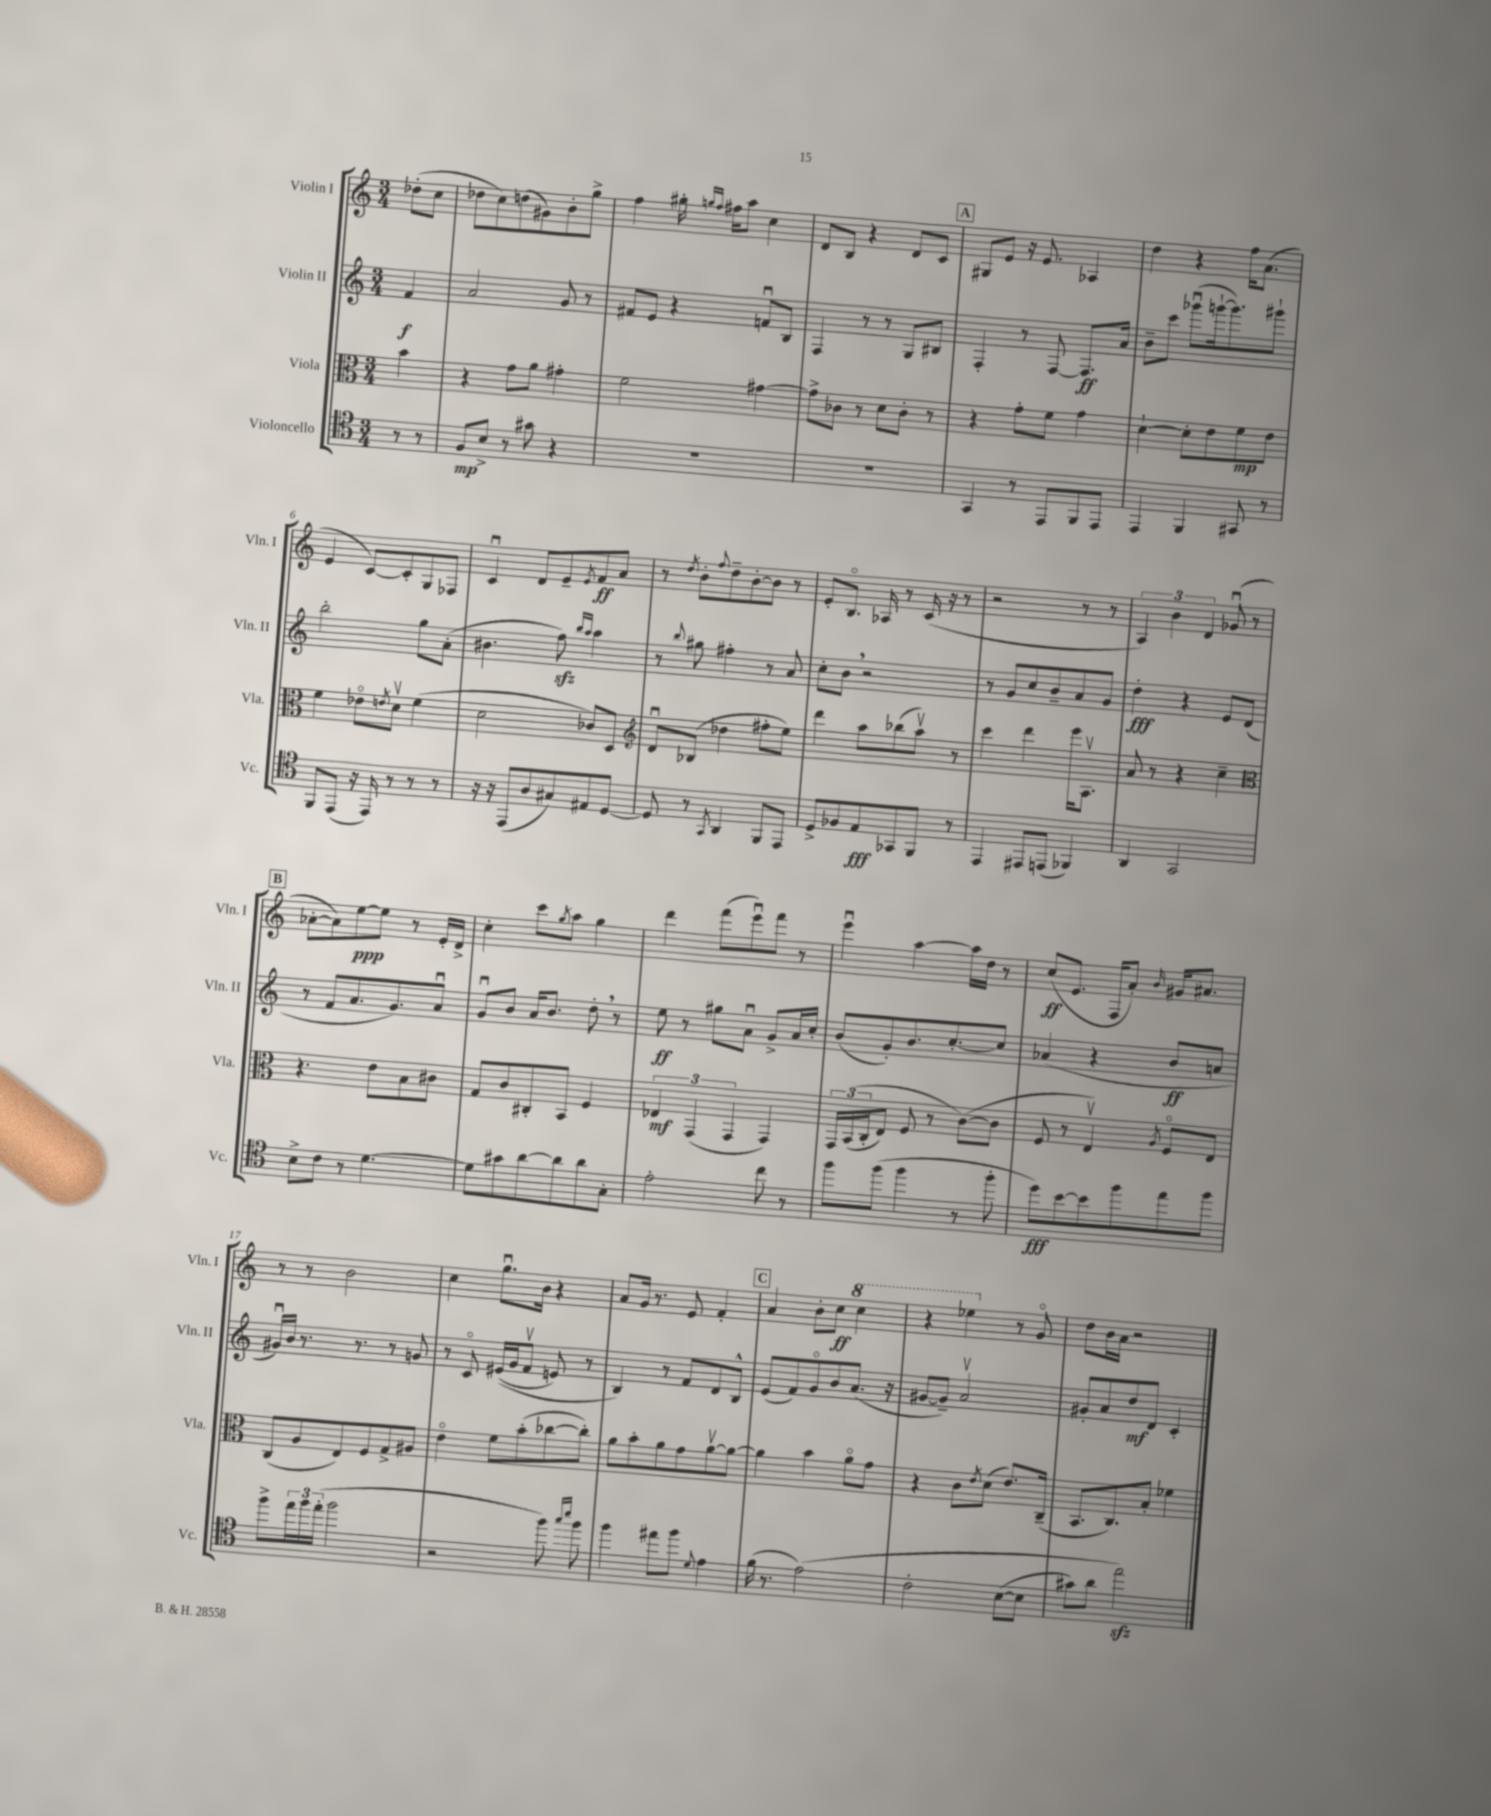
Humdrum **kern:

**kern	**kern	**kern	**kern
*staff4	*staff3	*staff2	*staff1
*clefC4	*clefC3	*clefG2	*clefG2
*k[]	*k[]	*k[]	*k[]
*M3/4	*M3/4	*M3/4	*M3/4
8r	4b\	4f/	(8dd-'\L
8r	.	.	8cc\J
=	=	=	=
8F/L	4r	2a/	8dd-\L
8B^/J	.	.	8cc\)
8r	8g\L	.	(8dd\
8g#\	8a\J	.	8g#\)
4r	4g#'\	8g/	8b'\
.	.	8r	8gg^\J
=	=	=	=
2.r	2f\	8f#/L	4ff\
.	.	8e/J	.
.	.	4r	16gg#'\
.	.	.	16qqgg/LL
.	.	.	16qqff/JJ
.	.	.	16ff#\LK
.	.	.	8aa\J
.	[4g#\	8fu/L	4cc\
.	.	8B/J	.
=	=	=	=
2.r	8g#^\]L	4F/	8d/L
.	8c-\J	.	8B/J
.	8r	8r	4r
.	8d\L	8r	.
.	8c-'\J	8G/L	8d/L
.	8r	8B#/J	8c/J
=	=	=	=
4GG/	4r	4F'/	8G#/L
.	.	.	8e/J
8r	8g'\L	8r	16r
.	.	.	8.e/
8EE/L	8f\J	[8F/	.
8FF/	4g\	8.F/]L	4A-/
8EE/J	.	.	.
.	.	16a/Jk	.
=	=	=	=
4EE/	[4d`\	8b~\L	4dd\
.	.	8ccc\J	.
4FF/	8d'\]L	(8ggg-u\L	4r
.	8e\	[16ggg`\k	.
.	.	8.ggg\])	.
8GG#/	8f\	.	16ff\LK
.	.	.	(8.a\J
8r	8e\J	8ggg#`\J	.
=	=	=	=
8FF/L	4f\	2bb'\	4e/
(8EE/J	.	.	.
16r	8e-o\L	.	[8c/L)
16EE/)	.	.	.
.	8qe/	.	.
8r	8dv\J	.	8c'/]
8r	(4f\	8gg\L	8G/
8r	.	(8a'\J	8F-/J
=	=	=	=
16r	2d\	4.b#\	4cu/
16r	.	.	.
(8EE/L	.	.	.
8A/	.	.	8d/L
8G#/)	.	8ff\)	8e~/
.	.	16qqbb/LL	.
.	.	16qqaa/JJ	8qe/
8E#/	8c-/L)	4aa\	8f/
[8D/J	8D/J	.	8a/J
=	=	=	=
*	*clefG2	*	*
8D/]	8du/L	8r	8r
.	.	8qqbb/	8qdd/
8r	(8B-/J	8gg#\	8b'\L
8qGG/	.	.	8qqff/
4AA/	4dd-\	4ff#'\	8dd~\
.	.	.	[8b'\
8FF/L	8ff#'\L	8r	8b\]J
8EE/J	8ee\J)	8a/	8r
=	=	=	=
8D^/L	4ddd\	8cc'\L	8e'/L
8F-/	.	8b\J	8.Bo/J
8E/	8aa\L	2r	.
.	.	.	16A-/
8GG-/	(8bb-\	.	8r
8FF/J	8aav\J)	.	(16c/
.	.	.	16r
8r	8r	.	8r
=	=	=	=
4EE/	4ccc\	8r	2r
.	.	8g/L	.
8EE#/L	4ddd\	8cc/	.
(8EE/J	.	8b~/	.
4FF-/)	16eee\LK	8a/	8r
.	8.Av\J	.	.
.	.	8g/J	8r
=	=	=	=
4AA/	8a/	4dd'\	6A/)
.	8r	.	.
.	.	.	6b\
2GG/	4r	4r	.
.	.	.	6d/
.	4cc~\	8e/L	(8g-u/
.	.	(8d/J	8r
=	=	=	=
*	*clefC3	*	*
8B^\L	4.r	8r	[8a-'\L
8c\J	.	8f/L	8a-\])
8r	.	8.a/	[8ee\
[4.d\	8e\L	.	8ee\]J
.	.	8.g/)	.
.	8B\	.	8r
.	8c#\J	8au/J	16e'/LL
.	.	.	16d^/JJ
=	=	=	=
8d\]L	8G/L	8gu/L	4cc'\
8g#\	8c/	8b/J	.
[8a\	8C#'/	16a/LK	8ccc\L
.	.	8.b/J	.
.	.	.	8qgg/
8a\]	8BB/J	.	8aa\J
8a\	4F/	8dd'\	4gg\
8G'\J	.	8r	.
=	=	=	=
2e'\	6E-/	8ee\	4ddd\
.	.	8r	.
.	(6GG/	.	.
.	.	8gg#\L	(8fff\L
.	6GG/	.	.
.	.	8au\J	8eeeu\)
8cc\	4GG/)	8g^/L	8fff\J
8r	.	16a/L	8r
.	.	16cc'/JJ	.
=	=	=	=
8ff\L	24GG/LL	(8b/L	4eeeu\
.	&((24BB/	.	.
.	24C'/J	.	.
(8ff\J	8E/J)	8g'/)	.
4ff\	8F/	8.b/	[4aa\
.	8r	.	.
.	.	[8.cc'/	.
8r	([8c\L&)	.	16aa\]LL
.	.	.	16dd\JJ
8ff'\	8c\]J	8cc/]J	8r
=	=	=	=
8dd\L)	8F/	(4a-/	(8cc/L
[8b\	8r	.	8.e/J
8b\]	4Ev/)	4r	.
.	.	.	16F/LK
8ff\	.	.	8a'/J)
.	8qA/	.	16qqb/
8ee\	8Fo/L	8b/L	16g#/LK
.	.	.	8.a#/J
8ff\J	8E/J	8a/J	.
=	=	=	=
8ff^\L	(8C/L	16g#u/LL)	8r
.	.	16b/JJ	.
24ee\L	8A/	8.r	8r
24ff\	.	.	.
(24ee'\JJ	.	.	.
2ff\	8E/)	.	2b\
.	.	8.r	.
.	8F/	.	.
.	8G^/	8r	.
.	8A#/J	8g/	.
=	=	=	=
2r	4eo\	8r	4cc\
.	.	8co/	.
.	8f\L	&((16e#/LL	8.ggu\L
.	.	16g/J	.
.	(8b'\	8fv/J	.
.	.	.	16b\Jk
8ff\)	[8cc-\	8e/)	4r
16qqgg/LL	.	.	.
16qqbb/JJ	.	.	.
8ff\	8cc-'\]J)	8r	.
=	=	=	=
4ff\	8a\L	4B/&)	8a/L
.	8b'\	.	16g/Jk
.	.	.	8.r
8ee#\L	8a\	8r	.
8ff\J	8g\	8f/L	8e/
8qqd/	.	.	.
4e\	[8av\	8d/	4f'/
.	8a\_J	8B^^/J	.
=	=	=	=
(16f\	4a\]	(8e/L	4a/
8.r	.	.	.
.	.	8f/)	.
&(2e\)	4b\	8go/	8b'\L
.	.	8b/	8cc\J
.	8ao\L	(8.a/J	4ccc\
.	8g\J	.	.
.	.	16r	.
=	=	=	=
2c'\	4r	[8g#/L	4r
.	.	8g#~/]J)	.
.	8c\L	2av/	4eee-\
.	8qe/	.	.
.	(8d\J	.	.
([8B\L	8.e/L)	.	8r
8B\]J	.	.	8go/
.	(16C~/Jk	.	.
=	=	=	=
8g#\L)	8.BB/L	8g#'/L	8dd\L
8a\J	.	8a/	16b\L
.	8.C/)	.	16a\JJ
2ee\&)	.	8dd/	2r
.	8B'/J	8d/J	.
.	4f-\	4c'/	.
==	==	==	==
*-	*-	*-	*-
